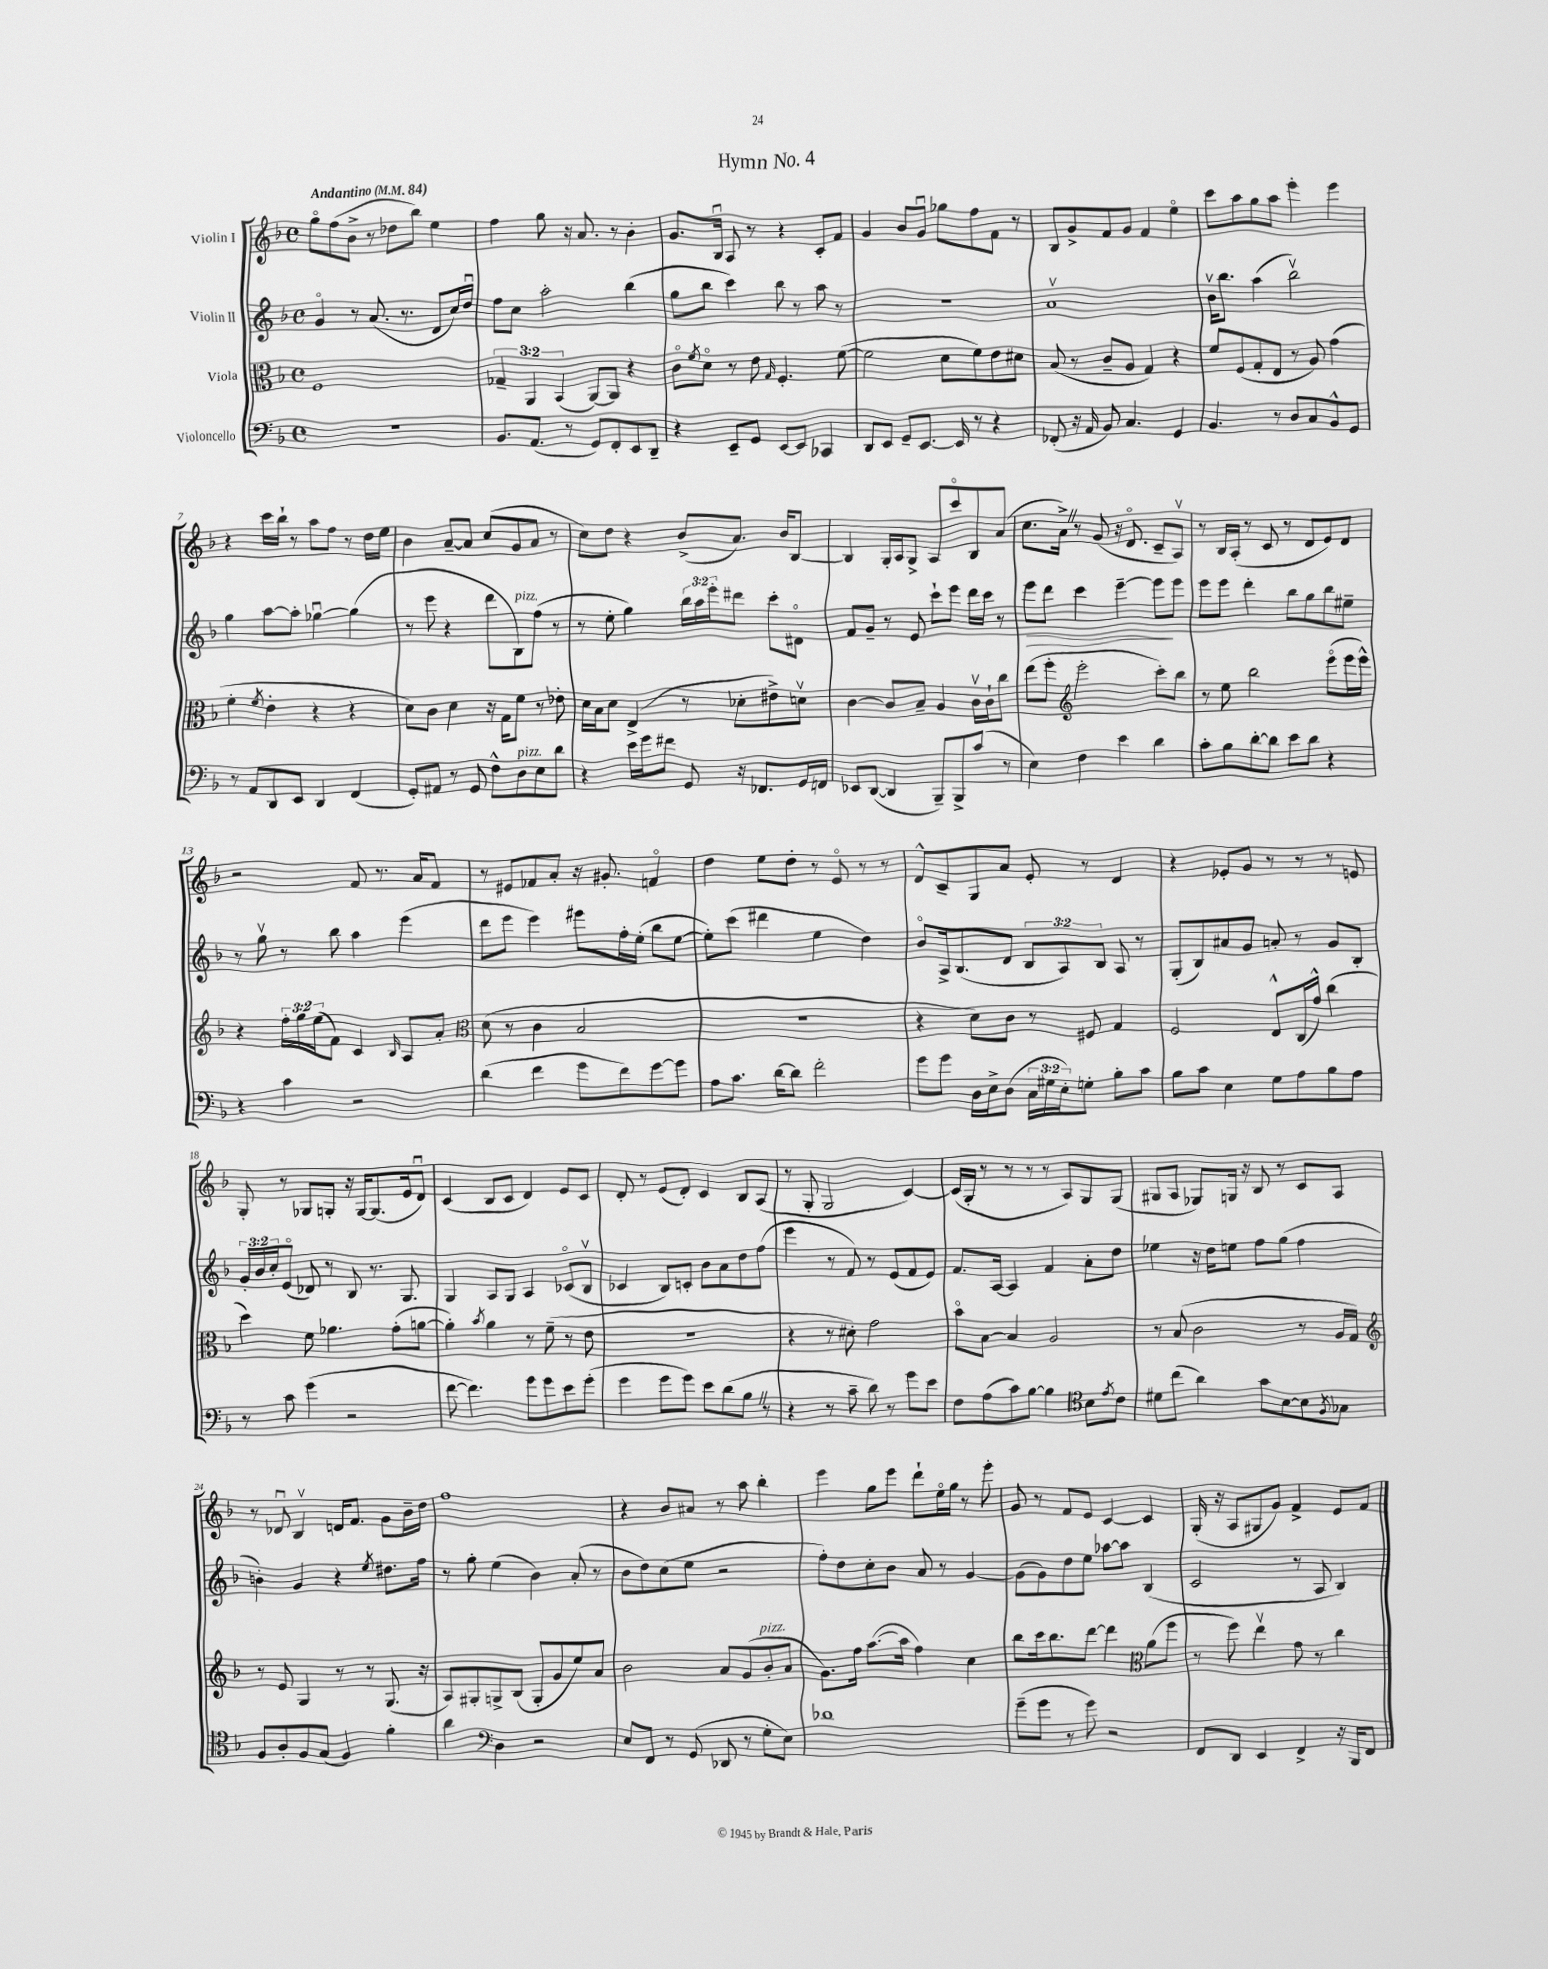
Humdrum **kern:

**kern	**kern	**kern	**dynam	**kern
*part4	*part3	*part2	*part2	*part1
*staff4	*staff3	*staff2	*staff2	*staff1
*I"Violoncello	*I"Viola	*I"Violin II	*	*I"Violin I
*clefF4	*clefC3	*clefG2	*	*clefG2
*k[b-]	*k[b-]	*k[b-]	*	*k[b-]
*M4/4	*M4/4	*M4/4	*	*M4/4
*met(c)	*met(c)	*met(c)	*	*met(c)
*MM84	*MM84	*MM84	*	*MM84
=1	=1	=1	=1	=1
!	!	!	!	!LO:TX:a:B:t=Andantino
1r	1F	4g/	.	8gg\L
.	.	.	.	(8ff\
.	.	8r	.	8b-^\J
.	.	(8.a/	.	8r
.	.	.	.	8dd-X\L
.	.	8.r	.	.
.	.	.	.	8bb-\J)
.	.	8d/L	.	4ee\
.	.	16cc/L)	.	.
.	.	16ddu/JJ	.	.
=2	=2	=2	=2	=2
8.BB-/L	6G-X~/	8ff\L	.	4ff\
.	.	8cc\J	.	.
.	6AA/	.	.	.
(8.AA/J	.	.	.	.
.	.	2aa'\	.	8gg\
.	(6BB-/	.	.	.
8r	.	.	.	16r
.	.	.	.	8.a/
8GG/L)	[8AA/L)	.	.	.
8FF'/	8AA/J]	.	.	8r
8EE/	4r	(4bb-\	.	4b-'\
8DD~/J	.	.	.	.
=3	=3	=3	=3	=3
4r	8c\L	8gg\L	.	8.g/L
.	8qf/	.	.	.
.	8d\J	8bb-\J	.	.
.	.	.	.	16B-u/Jk
8EE~/L	8r	4ccc\)	.	8A/
8GG/J	8e\	.	.	8r
.	16qqG/	.	.	.
[8EE/L	4.F'/	8bb-\	.	4r
8EE/J]	.	8r	.	.
4CC-X/	.	8aa\	.	8c'/L
.	([8f\	8r	.	8f/J
=4	=4	=4	=4	=4
8DD/L	2f\]	1r	.	4g/
8EE/J	.	.	.	.
8GG~/L	.	.	.	8b-/L
[8.EE/J	.	.	.	8gu/J
.	8d\L	.	.	8gg-X\L
16EE/]	.	.	.	.
8r	8f\)	.	.	8ff\
4r	8e\	.	.	8f\J
.	8d#X\J	.	.	8r
=5	=5	=5	=5	=5
(8FF-X'/	(8B-/	1av	.	8B-/L
16r	8r	.	.	8g^/
16AA/	.	.	.	.
8BB-/)	8c~/L	.	.	8f/
4.C/	8A/J	.	.	8g/J
.	4G/)	.	.	4f/
4GG/	4r	.	.	4ee\
=6	=6	=6	=6	=6
4.BB-/	8f/L	16b-v\KL	.	8ccc\L
.	.	8.bb-\J	.	.
.	(8F/	.	.	8aa\
.	8G'/	(4aa\	.	8gg\
8r	8E/J	.	.	8aa\J
8D/L	8r	2bb-v\)	.	4eee'\
8C/	8A/)	.	.	.
8BB-^^/	(4g\	.	.	4eee\
8GG/J	.	.	.	.
!!LO:LB:g=z
=7	=7	=7	=7	=7
8r	4f'\	4gg\	.	4r
8AA/L	.	.	.	.
.	8qf/	.	.	.
8DD/	4e'\	[8aa\L	.	16ccc\LL
.	.	.	.	16bb-`\JJ
8EE/J	.	8aa'\J]	.	8r
4DD/	4r	[4gg-Xu\	.	8aa\L
.	.	.	.	8ff\J
(4FF/	4r	(4gg-\]	.	8r
.	.	.	.	16dd\LL
.	.	.	.	16ee\JJ
=8	=8	=8	=8	=8
8GG'/L)	8d\L)	8r	.	4b-\
8AA#X/J	8c\J	8eee\	.	.
8r	4d\	4r	.	[8a~/L
8GG/	.	.	.	8a/J]
8F^^\L	16r	8ddd\L	.	(8cc/L
.	16G\KL	.	.	.
!	!	!LO:TX:a:i:t=pizz.	!	!
!LO:TX:a:i:t=pizz.	!	!	!	!
8D\	8f\J	8B-\)	.	8g/
8E\	8r	(8ff\J	.	8a/J
8d\J	8e-X'\	8r	.	8r
=9	=9	=9	=9	=9
4r	16d\LL	8r	.	8cc\L)
.	16B-\J	.	.	.
.	8d\J	8ee'\	.	8dd\J
16e\LL	(4E^/	4gg\)	.	4r
16g\J	.	.	.	.
8f#X\J	.	.	.	.
8GG/	8r	24bb-\LL	.	(8b-^/L
.	.	24aa\	.	.
.	.	24eee'\J	.	.
16r	8d-X'\L	8ddd#X\J	.	8.a/J)
8.FF-X/L	.	.	.	.
.	8e#X^\)	8ccc'\L	.	.
.	.	.	.	16b-/KL
16GG/L	8dnv\J	8d#X\J	.	[8B-/J
16FFn/JJ	.	.	.	.
=10	=10	=10	=10	=10
8EE-X/L	[4c\	8f/L	.	4B-/]
([8DD/J	.	8g~/J	.	.
4DD/]	8c/L]	8r	.	16G'/LL
.	.	.	.	16A/J
.	8B-~/J	8e/	.	8G^/J
8BBB-~/L)	4A/	8ccc`\L	.	8A/L
8BBB-^/	.	8eee\J	.	8ccc/
(8c/J	16cv\LL	16ddd\LL	.	8B-/
.	16c`\J	16ccc\JJ	.	.
8r	8cc\J	8r	.	(8a/J
=11	=11	=11	=11	=11
!	!	!	!LO:HP:b	!
4E\)	(8ee\L	8eee\L	>	8.cc\L
.	8ff'\J	8ddd\J	.	.
.	.	.	.	16a^Z\Jk)
*	*clefG2	*	*	*
4F\	2eee'\	4ccc\	.	8r
.	.	.	.	(8g/
4e\	.	[4eee~\	.	16r
.	.	.	.	8.d/
4d\	8ccc'\L)	8eee\L]	.	8c~/L
.	8bb-\J	8eee\J	]	8Av/J)
=12	=12	=12	=12	=12
8c'\L	8r	8eee\L	.	8r
8B-\	8ee\	8eee\J	.	16B-/LL
.	.	.	.	(16A'/JJ
[8d'\	2bb-\	4ddd'\	.	8r
8d\J]	.	.	.	8c/
8e\L	.	8bb-\L	.	8r
8d\J	.	8gg\	.	8d/L
4r	(8eee\L	8bb-\	.	8e/)
.	16eee\L	8ee#X~\J	.	8d/J
.	16eee^^\JJ)	.	.	.
!!LO:LB:g=z
=13	=13	=13	=13	=13
4r	4r	8r	.	2r
.	.	8ggv\	.	.
4c\	24ff'\LL	8r	.	.
.	24gg\	.	.	.
.	(24ee\J	.	.	.
.	8f\J)	8bb-\	.	.
2r	4c/	4aa\	.	8f/
.	.	.	.	8.r
.	16qqB-/	.	.	.
.	8A/L	(4eee\	.	.
.	.	.	.	16a/KL
.	8a'/J	.	.	8f/J
=14	=14	=14	=14	=14
*	*clefC3	*	*	*
(4d\	(8d\	8ddd\L	.	8r
.	8r	8eee\J	.	8e#X/L
4f\	4c\	4eee\)	.	8f-X/
.	.	.	.	8a'/J
8g\L	2B-/	8eee#X\L	.	16r
.	.	.	.	8.g#X'/
8f\)	.	16ff'\L	.	.
.	.	(16ee'\JJ	.	.
[8g\	.	8bb-\L	.	4fn/
8g\J]	.	[8ee\J	.	.
=15	=15	=15	=15	=15
8A\L	1r	8ee'\L])	.	4dd\
8.c\J	.	(8ccc\J	.	.
.	.	4ddd#X\	.	8ee\L
[16d\KL	.	.	.	.
8d\J]	.	.	.	8dd'\J
2f'\	.	4ee\	.	8r
.	.	.	.	8e/
.	.	4dd\)	.	8r
.	.	.	.	8r
=16	=16	=16	=16	=16
8g\L	4r	8b-/L	.	8d^^/L
8g\J	.	16A^/k	.	8c~/
.	.	(8.B-/	.	.
16D\LL	8d\L)	.	.	8G/
16E^\J	.	.	.	.
(8D\J	8c\J	8d/J	.	8a/J
24C\LL	8r	12B-/L	.	8e'/
24G#X\	.	.	.	.
24E'\J)	.	12A/)	.	.
8Gn'\J	8F#X/	.	.	8r
.	.	12B-/J	.	.
8B-'\L	4G/	8A/	.	4d/
8c\J	.	8r	.	.
=17	=17	=17	=17	=17
8B-\L	2F/	(8G'/L	.	4r
8c\J	.	8B-/)	.	.
4E\	.	8a#X/	.	8e-X'/L
.	.	8g/J	.	8g/J
8G\L	8E^^/L	8an'/	.	8r
8A\	(16C/L	8r	.	8r
.	16g^^/JJ)	.	.	.
8B-\	(4cc\	8g/L	.	8r
8A\J	.	8B-'/J	.	8en/
!!LO:LB:g=z
=18	=18	=18	=18	=18
8r	4dd\)	24g'/LL	.	8G'/
.	.	24b-/	.	.
.	.	24cc'/J	.	.
8c\	.	(8e/J	.	8r
(4g\	8f\	8d-X/)	.	8G-X/L
.	4.a-X\	8r	.	8Gn'/J
2r	.	8B-/	.	16r
.	.	.	.	[16G/KL
.	.	8.r	.	(8.G/]
.	(8g'\L	.	.	.
.	.	8.G/	.	16e/k
.	[8an\J	.	.	8du/J)
=19	=19	=19	=19	=19
[8f\	4a'\])	4G/	.	(4c/
4.f\])	.	.	.	.
.	8qb-/	.	.	.
.	4a\	8A/L	.	8B-/L
.	.	8G/J	.	8c/J
8g\L	8r	4A/	.	4d/)
8g\	(8f~\	.	.	.
8e\	8r	(8c-X/L	.	8e/L
(8g'\J	8e\	8B-v/J	.	8c/J
=20	=20	=20	=20	=20
4g\	1r	4c-X/	.	8d'/
.	.	.	.	8r
8g\L	.	8B-/L)	.	(8e/L
8g\J)	.	8cn'/J	.	8d'/J)
8e\L	.	8b-\L	.	4c/
(8d\	.	8a\	.	.
8B-Z\J	.	8dd\	.	8B-/L
8r	.	(8ff\J	.	(8A/J
=21	=21	=21	=21	=21
4r	4r	4eee\	.	8r
.	.	.	.	8G'/
8r	8r	8r	.	2G/
8c~\	8d#X'\)	8f/)	.	.
8d\)	2g\	8r	.	.
8r	.	(8e/L	.	.
8g\L	.	8f/	.	[4c/)
8e\J	.	8e/J)	.	.
=22	=22	=22	=22	=22
8F\L	8b-\L	8.f/L	.	(16c/LL]
.	.	.	.	16G'/JJ
(8A\	[8B-\J	.	.	8r
.	.	[16A/Jk	.	.
8c\)	4B-/]	4A/]	.	8r
[8B-\J	.	.	.	8r
4B-\]	2A/	4f/	.	8r
.	.	.	.	8A/L)
*clefC4	*	*	*	*
8B-\L	.	8a'\L	.	8G/
8qe/	.	.	.	.
8c\J	.	8dd\J	.	(8G/J
=23	=23	=23	=23	=23
8d#X\L	8r	4ee-X\	.	8G#X/L
(8cc\J	(8B-/	.	.	8A/J
4a\)	2c\	16r	.	8G-X/L)
.	.	16dd\KL	.	.
.	.	8een\J	.	16Gn/Jk
.	.	.	.	16r
8g\L	.	8ff\L	.	8B-/
[8B-\	.	(8gg\J	.	8r
8B-\]	8r	4ff\	.	8c/L
8qF/	.	.	.	.
8G-X\J	16A/LL	.	.	8A/J
.	16G/JJ)	.	.	.
!!LO:LB:g=z
=24	=24	=24	=24	=24
*	*clefG2	*	*	*
8F/L	8r	4bn'\)	.	8r
8A'/	8e/	.	.	8d-Xu/
8F/	4G/	4g/	.	4B-v/
(8G/J	.	.	.	.
4F/)	8r	4r	.	16dn/KL
.	.	.	.	8.f/J
.	8r	.	.	.
.	.	8qee/	.	.
4f'\	(8.G/	8.dd#X\L	.	8g\L
.	.	.	.	16b-~\L
.	16r	16ff\Jk	.	16dd\JJ
=25	=25	=25	=25	=25
4a\	8A/L)	8r	.	1ff
.	8G#X'/	8gg'\	.	.
*clefF4	*	*	*	*
4D\	8Gn^/	(4ee\	.	.
.	(8B-/J	.	.	.
2r	8G'/L	4b-\)	.	.
.	8g/	.	.	.
.	8ee/)	(8a'/	.	.
.	8a/J	8r	.	.
=26	=26	=26	=26	=26
8E/L	2b-\	8b-\L	.	4r
8FF/J	.	8dd\)	.	.
8r	.	(8cc\	.	8b-/L
(8GG/	.	8ee\J	.	8a#X/J
8DD-X/	8a/L	2r	.	8r
8r	(8g/	.	.	8aa\
!	!LO:TX:a:i:t=pizz.	!	!	!
8G'\L	8b-'/	.	.	4bb-'\
8E\J)	8a/J	.	.	.
=27	=27	=27	=27	=27
1d-X	8.g\L)	8ff'\L)	.	4eee\
.	.	8dd\	.	.
.	16ff\Jk	.	.	.
.	([8.aa\L	8cc'\	.	8gg\L
.	.	8b-\J	.	8eee\J
.	16aa\Jk]	.	.	.
.	4ff\)	8a/	.	8ddd`\L
.	.	8r	.	16ee\L
.	.	.	.	16gg\JJ
.	4cc\	[4g/	.	8r
.	.	.	.	8eee'\
=28	=28	=28	=28	=28
(8g~\L	8bb-\L	(8g\L]	.	8g/
8g\J	16ccc\k	8g\)	.	8r
.	8.bb-\	.	.	.
8r	.	8dd\	.	8f/L
8g\)	[8ddd\J	8ee\J	.	8e/J
2r	4ddd\]	[8aa-X\L	.	[4c/
.	.	8aa-\J]	.	.
*	*clefC3	*	*	*
.	(8a\L	(4B-/	.	4c/]
.	8ff\J	.	.	.
=29	=29	=29	=29	=29
8FF/L	8r	2c/	.	(16G'/
.	.	.	.	16r
8DD/J	8ff\)	.	.	8A/L
4EE/	4eev\	.	.	8G#X/
.	.	.	.	8g/J)
4FF^/	8g\	8r	.	4f^/
.	8r	8A/	.	.
16r	4cc\	4B-/)	.	8e/L
16BBB-/KL	.	.	.	.
8FF/J	.	.	.	8f/J
==	==	==	==	==
*-	*-	*-	*-	*-
